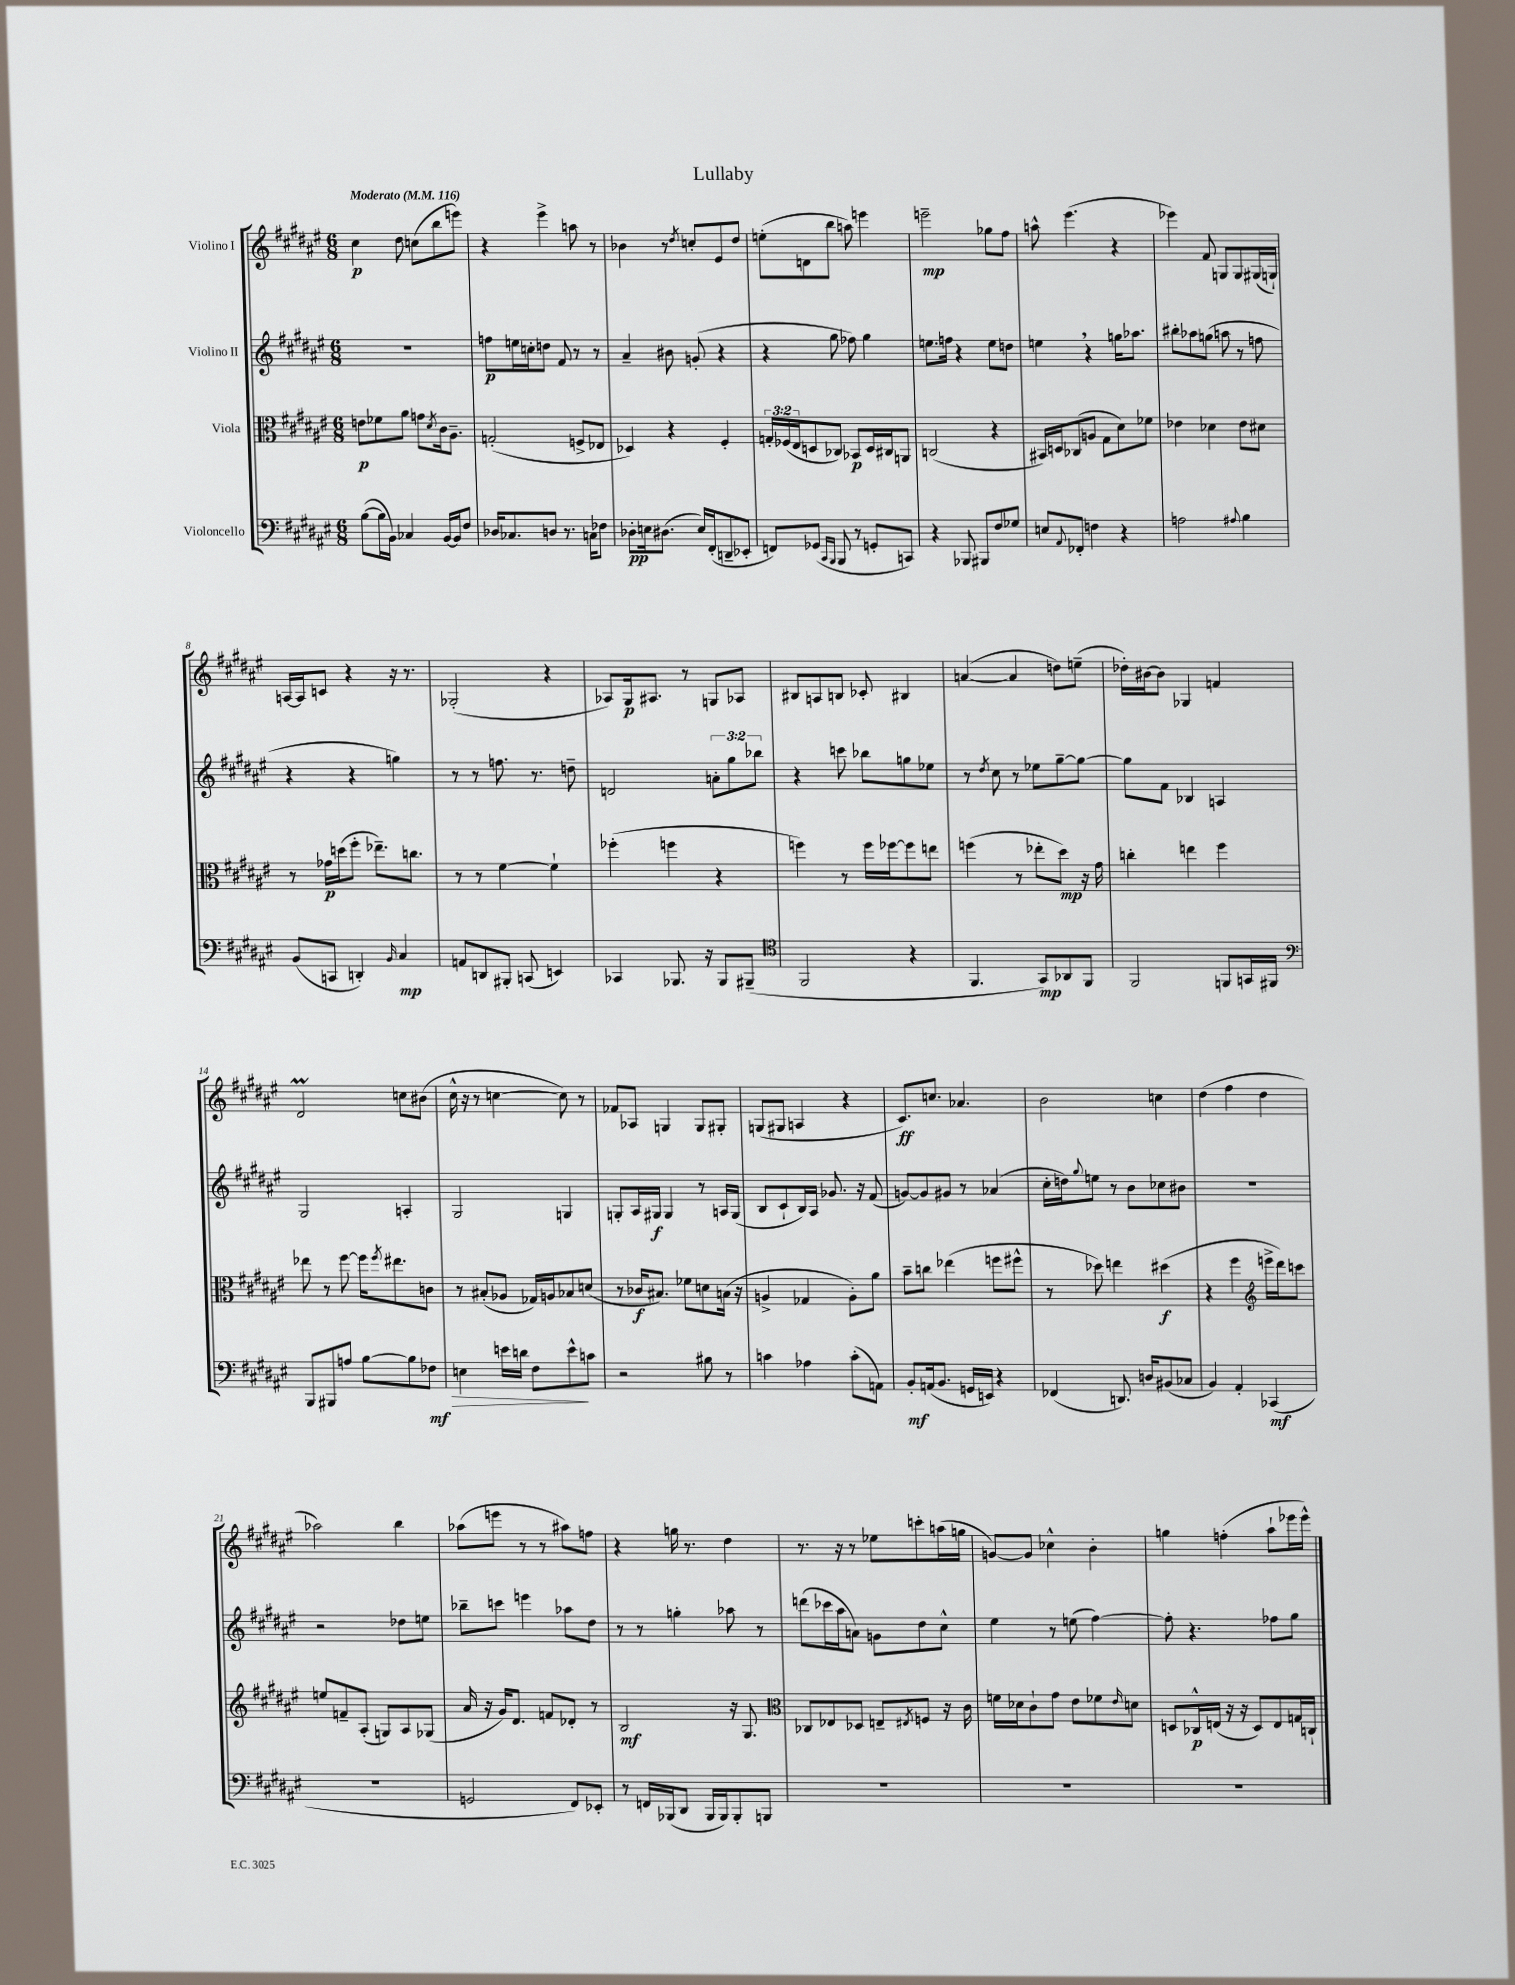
\header { title = "Lullaby" }
<<
\new StaffGroup <<
\new Staff = "s0" \with { instrumentName = "Violino I" } {
    \clef treble \key fis \major \numericTimeSignature \time 6/8 \tempo "Moderato" 4 = 116
    cis''4\p dis''8 c''8( b''8 e'''8) |
    r4 eis'''4-> a''8 r8 |
    bes'4 r8 \acciaccatura { dis''8 } c''8-. eis'8 dis''8 |
    e''8-.( d'8 b''8 a''8) e'''4 |
    e'''2--\mp ges''8 fis''8 |
    a''8-^ eis'''4.( r4 |
    ees'''4) fis'8 g8 g8 gis16( g16-!) |
    a16~ a16 c'8 r4 r16 r8. |
    ges2-.( r4 |
    aes8) gis16\p ais8. r8 g8 aes8 |
    bis8 a8 b8 ces'8-. bis4 |
    a'4~( a'4 d''8) e''8--( |
    des''16-.) bis'16~ bis'8 ges4 f'4 |
    dis'2\prall c''8 bis'8( |
    cis''16-^ r16 r8 c''4~ c''8) r8 |
    fes'8 aes8 g4 g8 gis8-. |
    g8( gis8 a4 r4 |
    cis'8.\ff) c''8. aes'4. |
    b'2 c''4 |
    dis''4( fis''4 dis''4 |
    aes''2) b''4 |
    aes''8( e'''8 r8 r8 ais''8) f''8 |
    r4 g''16 r8. dis''4 |
    r8. r16 r8 ees''8 c'''8-. a''16( g''16 |
    g'8~) g'8 ces''4-^ b'4-. |
    g''4 f''4-.( ais''8-! ees'''16 ees'''16-^) \bar "|." |
}
\new Staff = "s1" \with { instrumentName = "Violino II" } {
    \clef treble \key fis \major \numericTimeSignature \time 6/8 \override Staff.TupletNumber.text = #tuplet-number::calc-fraction-text
    R2. |
    f''8\p e''16 c''16-. d''8 fis'8 r8 r8 |
    ais'4-- bis'8 g'8-.( r4 |
    r4 gis''8 fes''8) gis''4 |
    e''8. f''16 r4 e''8 d''8 |
    e''4 \breathe r4 g''16 aes''8. |
    bis''8-. aes''8 g''8( a''8 r8 f''8 |
    r4 r4 g''4) |
    r8 r8 f''8. r8. d''8-- |
    d'2 \tuplet 3/2 { a'8-. gis''8 bes''8 } |
    r4 c'''8 bes''8 g''8 ees''8 |
    r8 \acciaccatura { dis''8 } cis''8 r8 ees''8 gis''8~-- gis''8~ |
    gis''8 fis'8 bes4 a4 |
    gis2 a4-. |
    gis2 g4 |
    g8-. ais16 gis16\f gis4 r8 a16 gis16( |
    b8 cis'8-! b16) ais16 ges'8. r16 fis'8( |
    g'8~) g'8 gis'8 r8 aes'4( |
    cis''16-. d''16) \appoggiatura { gis''8 } e''8 r8 b'8 ces''8 bis'8 |
    R2. |
    r2 des''8 e''8 |
    bes''8-- c'''8 e'''4 aes''8 dis''8 |
    r8 r8 g''4-. aes''8 r8 |
    d'''8( ces'''16 ais''16 a'8) g'8 dis''8 cis''8-^ |
    eis''4 r8 e''8( fis''4~) |
    fis''8-. r4. fes''8 gis''8 \bar "|." |
}
\new Staff = "s2" \with { instrumentName = "Viola" } {
    \clef alto \key fis \major \numericTimeSignature \time 6/8 \override Staff.TupletNumber.text = #tuplet-number::calc-fraction-text
    e'8\p fes'8 ais'8 g'8 \acciaccatura { dis'8 } cis'16 ais8.-- |
    g2-.( f8-> ees8 |
    des4) r4 fis4-. |
    \tuplet 3/2 { g16-. fes16( eis16 } d8 ces8) bes,8\p d16 cis16 a,8 |
    c2( r4 |
    bis,16) d16 ces8( a8 gis8 dis'8) fes'8 |
    ees'4 des'4 ees'8 dis'8 |
    r8 ges'16\p d''16( fis''8-. ees''8.--) c''8. |
    r8 r8 fis'4~ fis'4-! |
    fes''4-.( f''4 r4 |
    f''4) r8 f''16 fes''16~ fes''8 e''8 |
    f''4( r8 ees''8-. dis''8\mp) r16 gis'16 |
    c''4-. e''4 fis''4 |
    ees''8 r8 fis''8~ fis''16 \acciaccatura { fis''8 } eis''8. c'8 |
    r8 bis8-.( aes8 ges16) a16 bes8 d'8( |
    r8 ces'16\f bis8.) fes'8 d'8 b16( r16 |
    a4-> ges4 a8-.) ais'8 |
    b'8-- c''8 ees''4( f''8 fis''8-^ |
    r8 des''8) e''4 dis''4\f( |
    r4 fis''4 \clef treble e'''16-> dis'''16) c'''8 |
    e''8 f'8-- ais8-.( g8) ais8 ges8( |
    ais'16 r16 gis'16) dis'8. f'8 des'8-. r8 |
    b2\mf r16 gis8. |
    \clef alto ces8 ees8 des8 e8-- \acciaccatura { eis8 } f8 r16 cis'16 |
    f'16 des'16 cis'8-! gis'8 eis'8 fes'8 \grace { eis'16 } d'8 |
    d8 ces16-^\p e16( r16 r16 d8) e8 g16 c16-! \bar "|." |
}
\new Staff = "s3" \with { instrumentName = "Violoncello" } {
    \clef bass \key fis \major \numericTimeSignature \time 6/8
    b8~( b16 b,16) ces4 b,16~ b,16 fis8 |
    des16 ces8. d8 r8. c16 fes8 |
    des8-.\pp e16 dis8.( e16) fis,16-.( d,8-- ees,8-. |
    f,8) ges,8( \grace { cis,16 b,,16 } b,,8 r8 g,8-. c,8) |
    r4 bes,,8 bis,,8 fis8 ges8 |
    e8 \appoggiatura { ais,8 } fes,8-. f4 r4 |
    a2 \appoggiatura { ais8 } b4 |
    b,8( c,8 d,4-.) \grace { b,16 } cis4\mp |
    a,8 d,8 bis,,8-. c,8( e,4) |
    ces,4 bes,,8. r16 bes,,8 bis,,8--( |
    \clef tenor fis,2 r4 |
    fis,4. gis,8\mp) aes,8 fis,8 |
    fis,2 f,8 g,16 fis,16 |
    \clef bass b,,8 bis,,8 a8 b8~ b8 fes8\mf\> |
    e4 e'16 d'16 fis8 e'8-^\! c'8 |
    r2 bis8 r8 |
    c'4 aes4 c'8-.( a,8) |
    b,8-.\mf a,16( b,8. g,16 e,16) r4 |
    fes,4( d,8.) d16 bis,8( ces8 |
    b,4) ais,4-. ces,4\mf( |
    R2. |
    g,2 fis,8) ees,8-. |
    r8 f,16 bes,,16( dis,8 bes,,16 bes,,16) bes,,8-. b,,8 |
    R2. |
    R2. |
    R2. \bar "|." |
}
>>
>>
